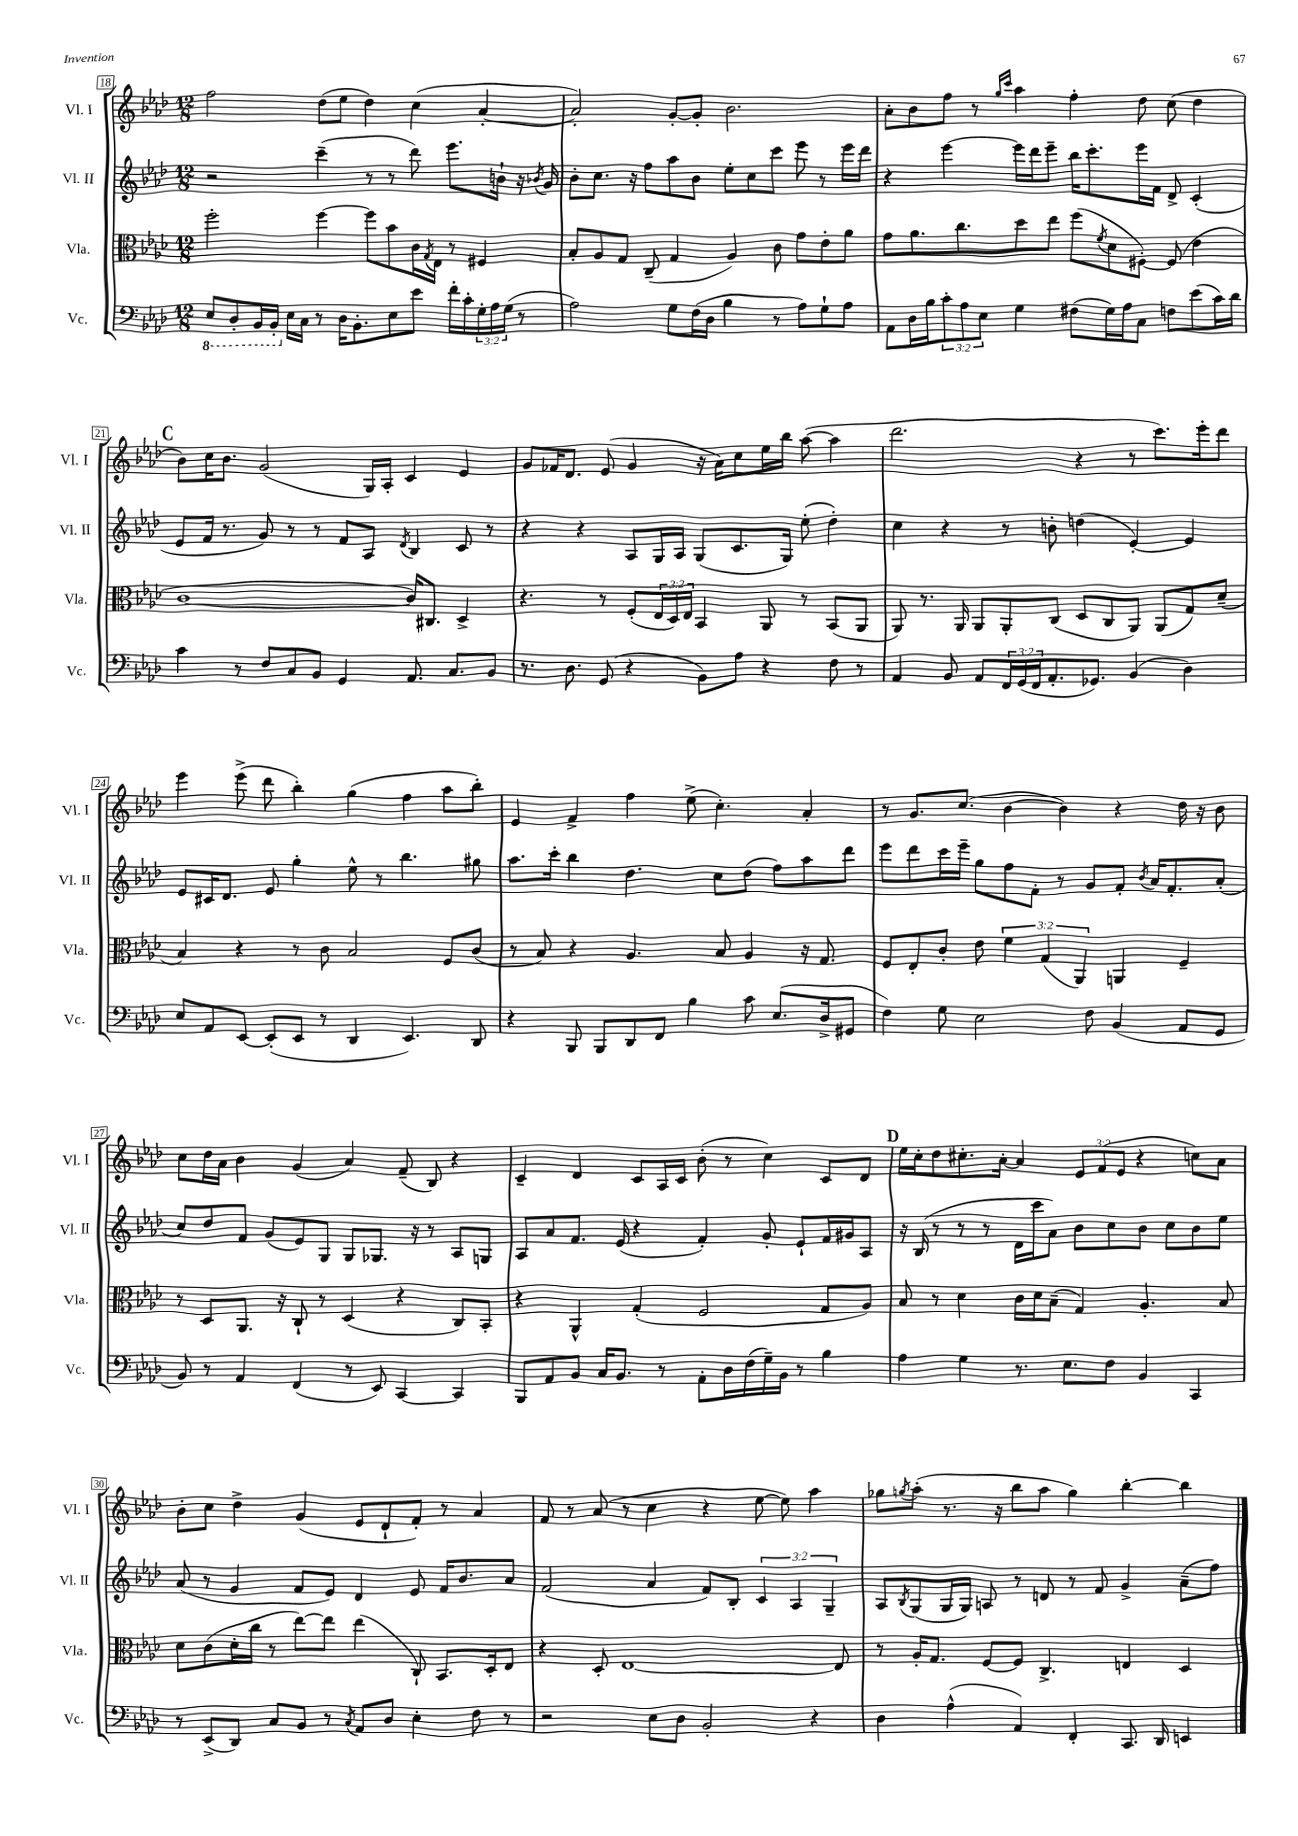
<<
\new StaffGroup <<
\new Staff = "s0" \with { instrumentName = "Vl. I" shortInstrumentName = "Vl. I" } {
    \clef treble \key aes \major \numericTimeSignature \time 12/8 \override Staff.TupletNumber.text = #tuplet-number::calc-fraction-text
    f''2 des''8( ees''8 des''4) c''4( aes'4~-. |
    aes'2-.) g'8~-. g'8-. bes'2. |
    aes'8-. bes'8 f''8 r8 \grace { g''16 c'''16 } aes''4 f''4-. des''8 c''8( des''4 |
    \mark \markup { \bold "C" } bes'8) c''16 bes'8. g'2( g16) aes16-. c'4 ees'4 |
    g'8 fes'16 des'8. ees'8( g'4 r16 aes'16) c''8 ees''16 bes''16 aes''8~( aes''4 |
    des'''2. r4 r8 c'''8.) ees'''16-. des'''8 |
    ees'''4 ees'''8->( des'''8 bes''4-.) g''4( f''4 aes''8 bes''8-.) |
    ees'4 f'4-> f''4 ees''8->( c''4.-.) aes'4-. |
    r8 g'8. c''8.( bes'4~ bes'4) r4 des''16 r16 bes'8 |
    c''8 des''16 aes'16 bes'4 g'4( aes'4) f'8--( bes8) r4 |
    c'4-- des'4 c'8 aes16 c'16 bes'8-.( r8 c''4) c'8 des'8 |
    \mark \markup { \bold "D" } ees''16 c''16-. des''8 cis''8.-. aes'16~-. aes'4 \tuplet 3/2 { ees'8 f'8( ees'8 } r4 c''8) aes'8 |
    bes'8-. c''8 des''4-> g'4( ees'8 des'8-! f'8-.) r8 aes'4 |
    f'8 r8 aes'8( r8 c''4 r4 ees''8~ ees''8) aes''4 |
    ges''8 \acciaccatura { g''8 } aes''8-.( r8. r16 bes''8 aes''8 g''4) bes''4~-. bes''4 \bar "|." |
}
\new Staff = "s1" \with { instrumentName = "Vl. II" shortInstrumentName = "Vl. II" } {
    \clef treble \key aes \major \numericTimeSignature \time 12/8 \override Staff.TupletNumber.text = #tuplet-number::calc-fraction-text
    r2 c'''4--( r8 r8 des'''8) ees'''8. b'16-! r16 \acciaccatura { bes'8 } g'16 |
    bes'8-. c''8. r16 f''8 aes''8 bes'8 ees''8-. c''8 c'''8 ees'''8 r8 ees'''16 des'''16 |
    r4 ees'''4~ ees'''16 des'''16 ees'''8-- bes''16 c'''8.-. ees'''16 f'16 des'8-> c'4-.( |
    \mark \markup { \bold "C" } ees'8 f'16 r8. g'8) r8 r8 f'8 aes8 \acciaccatura { des'8 } bes4 c'8 r8 |
    r4 r4 aes8 g16 aes16 g8( c'8. g16) ees''8-.( des''4-.) |
    c''4 r4 r8 b'8-. d''4( ees'4~-.) ees'4 |
    ees'8 cis'16 des'8. ees'8 g''4-. ees''8-^ r8 bes''4. gis''8 |
    aes''8. c'''16-. bes''4 des''4. c''8 des''8( f''8) aes''8 des'''8 |
    ees'''8 des'''8 c'''16 ees'''16-- g''8 f''8 f'8-. r8 g'8 f'8-. \acciaccatura { bes'8 } aes'16 f'8.-. aes'8-.( |
    c''8) des''8 f'8 g'8( ees'8) g8 g8 ges8. r16 r8 aes8 g8 |
    aes8 aes'8 f'8. ees'16( r4 f'4-.) g'8-. ees'8-! f'16 gis'16 aes8 |
    \mark \markup { \bold "D" } r16 bes16( r8 r8 r8 des'16 c'''16 aes'8) bes'8 c''8 bes'8 c''8 bes'8 ees''8 |
    aes'8( r8 g'4 f'8 ees'8) des'4 ees'8 f'16 bes'8. aes'8 |
    f'2( aes'4 f'8) bes8-. \tuplet 3/2 { c'4 aes4 g4-- } |
    aes8 \acciaccatura { bes8 } g8( g16 g16) a8 r8 d'8 r8 f'8 g'4-> aes'8--( f''8) \bar "|." |
}
\new Staff = "s2" \with { instrumentName = "Vla." shortInstrumentName = "Vla." } {
    \clef alto \key aes \major \numericTimeSignature \time 12/8 \override Staff.TupletNumber.text = #tuplet-number::calc-fraction-text
    f''2-. f''4~ f''8 bes'8 c'16 \acciaccatura { g8 } ees16 r8 fis4 |
    bes8-. aes8 g8 c8--( g4 aes4) c'8 g'8 ees'8-. aes'8 |
    g'8 aes'8. c''8. des''8 ees''8 f''8( \acciaccatura { f'8 } des'8 fis8~-.) fis8( ees'4 |
    \mark \markup { \bold "C" } c'1~ c'16) cis8. des4-> |
    r4. r8 f8-.( \tuplet 3/2 { ees16 des16) ees16 } bes,4 aes,8 r8 bes,8( aes,8 |
    aes,8) r8. aes,16 aes,8 aes,8-. c8( des8 c8 aes,8) aes,8( g8) des'8--( |
    bes4) r4 r8 c'8 bes2 f8 c'8( |
    r8 bes8) r4 aes4. bes8 aes4 r16 g8. |
    f8 ees8-. c'8-. ees'8 \tuplet 3/2 { f'4 g4( aes,4) } a,4 f4-- |
    r8 des8 aes,8. r16 c8-! r8 des4( r4 c8) bes,8-. |
    r4 aes,4-^ g4-.( f2 g8 aes8) |
    \mark \markup { \bold "D" } bes8 r8 des'4 c'16 des'16 bes8--( g4) aes4.-. bes8 |
    des'8 c'8( des'16-. c''16 r8 ees''8~) ees''8 ees''4( c8-!) bes,8. des16-. ees8 |
    r4 des8-. ees1~ ees8 |
    r8 aes16-. g8. f8~ f8 c4.-> e4 des4 \bar "|." |
}
\new Staff = "s3" \with { instrumentName = "Vc." shortInstrumentName = "Vc." } {
    \clef bass \key aes \major \numericTimeSignature \time 12/8 \override Staff.TupletNumber.text = #tuplet-number::calc-fraction-text
    \ottava #-1 ees,8 des,8-. bes,,16 bes,,16-. \ottava #0 ees16 c16 r8 des16 bes,8.-. ees8 ees'8 f'16-. c'16-. \tuplet 3/2 { g16-. aes16 g16( } r8 |
    aes2) g8 f16( des16 bes4 r8 aes8) g8-! aes8 |
    aes,8 des16 bes16 \tuplet 3/2 { c'8-. aes8 ees8 } g4 fis8( g16) aes16 c8 f8 ees'8( c'16) des'16 |
    \mark \markup { \bold "C" } c'4 r8 f8 c8 bes,8 g,4 aes,8. c8. bes,8 |
    r8. des8. g,8( r4 bes,8) aes8 r4 f8 r8 |
    aes,4 bes,8 aes,8 \tuplet 3/2 { f,16 g,16( f,16 } aes,8.-. ges,8.) bes,4( des4) |
    ees8 aes,8 ees,8~ ees,8-.( ees,8 r8 des,4 ees,4.) des,8 |
    r4 bes,,8 bes,,8 des,8 f,8 bes4 c'8 ees8.( des16-> gis,8 |
    f4) g8 ees2 f8 bes,4( aes,8 g,8 |
    bes,8) r8 aes,4 f,4( r8 ees,8) c,4~ c,4 |
    bes,,8 aes,8 bes,8 c16 bes,8. r8 aes,8-. des16 f16( g16--) bes,16 r8 bes4 |
    \mark \markup { \bold "D" } aes4 g4 r8. ees8. f8 bes,4 c,4 |
    r8 ees,8->( des,8) c8 bes,8 r8 \acciaccatura { c8 } aes,8 des8 ees4-. f8 r8 |
    r2 ees8 des8 bes,2-. r4 |
    des4 aes4-^( aes,4) f,4-. c,8. des,16 e,4 \bar "|." |
}
>>
>>
\layout { \context { \Score currentBarNumber = #18 \override BarNumber.stencil = #(make-stencil-boxer 0.1 0.3 ly:text-interface::print) } }
